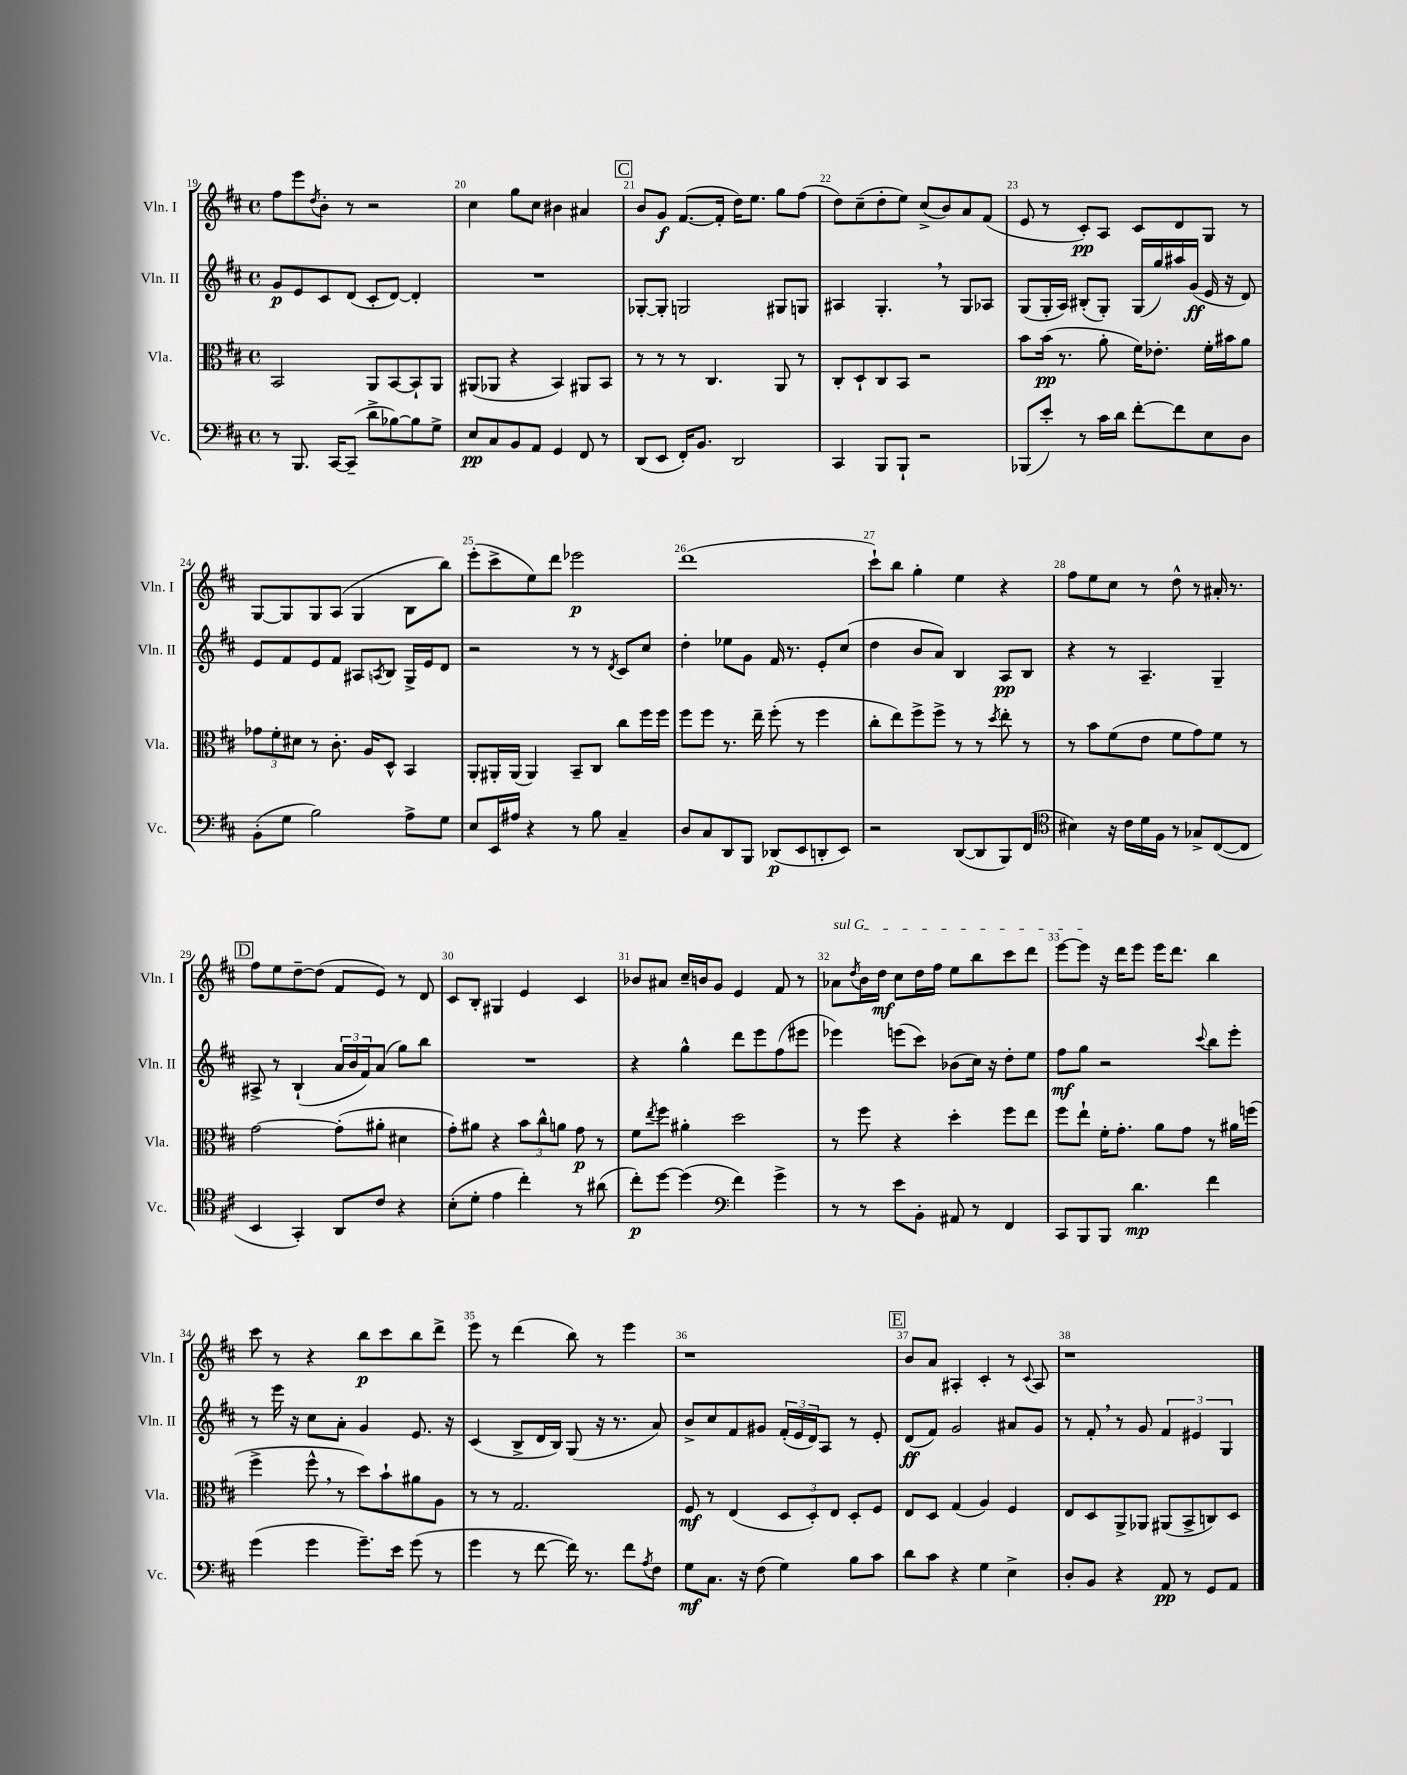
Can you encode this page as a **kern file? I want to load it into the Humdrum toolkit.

**kern	**kern	**kern	**kern
*staff4	*staff3	*staff2	*staff1
*clefF4	*clefC3	*clefG2	*clefG2
*k[f#c#]	*k[f#c#]	*k[f#c#]	*k[f#c#]
*M4/4	*M4/4	*M4/4	*M4/4
*met(c)	*met(c)	*met(c)	*met(c)
8r	2BB	8g	8ff#
8.BBB	.	8e	8eee
.	.	.	8qdd
.	.	8c#	8b'
[16CC#	.	.	.
(8CC#~]	.	(8d	8r
8d^	8AA	8c#'	2r
[8B-)	[8BB	[8d)	.
8B-]	8BB`]	4d']	.
8G^	8AA	.	.
=	=	=	=
8E	(8AA#	1r	4cc#
8C#	8AA-	.	.
8BB	4r	.	8gg
8AA	.	.	8cc#
4GG	4BB)	.	4b#
8FF#	8AA#	.	4a#
8r	8BB	.	.
=	=	=	=
(8DD	8r	[8G-'	8b
8EE	8r	8G-']	8g
16FF#')	8r	2G	([8.f#
8.BB	.	.	.
.	4.C#	.	.
.	.	.	16f#']
2DD	.	.	16dd)
.	.	.	8.ee
.	8AA	8G#	8gg
.	8r	8G	(8ff#
=	=	=	=
4CC#	8C#'	4A#	8dd)
.	8D`	.	(8cc#~
8BBB	8C#	4.G'	8dd'
8BBB`	8BB	.	8ee)
2r	2r	.	(8cc#^
.	.	8r	8b)
.	.	8G	8a
.	.	8A-	(8f#
=	=	=	=
(8BBB-	8b	(8G	8e
8e')	(16b	16G'	8r
.	8.r	16A)	.
8r	.	(8B#'	8c#')
16c#	8a'	8G')	8A
16d	.	.	.
[8f#'	16f#)	(16G	8c#
.	8.e-'	16gg)	.
8f#]	.	16aa#	8d
.	.	(16g	.
8E	16f#'	16e	8G
.	16b#	16r	.
8D	8a	8d)	8r
=	=	=	=
(8BB'	12g-	8e	[8G
.	12f#'	.	.
8G	.	8f#	8G]
.	12d#	.	.
2B)	8r	8e	8G
.	8.c#'	8f#	(8A
.	.	8A#	4G
.	16A	.	.
.	.	8qA	.
.	8D^^	8B	.
8A^	4BB	16G^	8B
.	.	16e	.
8G	.	8d	8bb)
=	=	=	=
8E	8AA'	2r	(8eee'
16EE	16AA#'	.	8ccc#^
16A#	(16AA#	.	.
4r	4AA#)	.	8ee)
.	.	.	8ddd
8r	8BB~	8r	2eee-
8B	8C#	8r	.
.	.	8qd	.
4C#~	8cc#	8c#	.
.	16ff#	8cc#	.
.	16ff#	.	.
=	=	=	=
8D	8ff#	4dd'	(1ddd
8C#	8ff#	.	.
8DD	8.r	8ee-	.
8BBB	.	8g	.
.	16ee~	.	.
(8DD-	(8ff#'	16f#	.
.	.	8.r	.
8EE	8r	.	.
8DD'	4ff#	8e'	.
8EE)	.	(8cc#	.
=	=	=	=
2r	8cc#'	4dd	8ccc#`)
.	8ee)	.	8bb
.	8ff#^	8b	4gg'
.	8ff#^	8a)	.
([8DD	8r	4B	4ee
8DD]	8r	.	.
.	8qdd	.	.
8BBB)	8ee'	8A	4r
(8FF#	8r	8B	.
=	=	=	=
*clefC4	*	*	*
4B#)	8r	4r	8ff#
.	8b	.	8ee
16r	(8f#	8r	8cc#
16c#	.	.	.
16d	8e	4.A~	8r
16F#	.	.	.
8r	8f#	.	8dd^^
8G-^	8g)	.	8r
([8C#	8f#	4G~	16a#'
.	.	.	8.r
8C#]	8r	.	.
=	=	=	=
4BB	[2g	8A#^	8ff#
.	.	8r	8ee
4GG')	.	(4B`	[8dd~
.	.	.	(8dd]
8AA	(8g']	24a	8f#
.	.	24b	.
.	.	24f#)	.
8c#	8a#'	(8a	8e)
4r	4d#	8gg)	8r
.	.	8bb	8d
=	=	=	=
(8B'	8g')	1r	8c#
8d'	8a#	.	8B'
4e	4r	.	4G#
4cc#')	12b	.	4e
.	12cc#^^	.	.
.	12a	.	.
8r	8g	.	4c#
(8a#	8r	.	.
=	=	=	=
8cc#')	8f#	4r	8b-
.	8qee	.	.
[8dd	8ff#	.	8a#
(4dd]	4a#'	4gg^^	16cc#~
.	.	.	16b
.	.	.	8g
*clefF4	*	*	*
4f#)	2dd	8ddd	4e
.	.	8eee	.
4g^	.	(8ff#	8f#
.	.	8eee#	8r
=	=	=	=
8r	8r	4eee-)	8a-
.	.	.	8qdd
8r	8ff#	.	16b
.	.	.	16dd
8e	4r	(8eee	8cc#
8BB'	.	8ccc#)	16dd
.	.	.	16ff#
8AA#	4dd'	(8b-	8ee
8r	.	16cc#)	8bb
.	.	16r	.
4FF#	8ff#	8dd'	8ccc#
.	8ee	8ee	8ddd
=	=	=	=
8CC#	8ff#	8ff#	[8eee
8BBB	8ee`	8gg	8eee]
8BBB	16f#'	2r	16r
.	8.g'	.	16ddd
4.d	.	.	8eee
.	8a	.	16eee
.	.	.	8.ddd
.	8g	.	.
.	.	8qqccc#	.
4f#	8r	8bb	4bb
.	16a#	8eee'	.
.	(16ff	.	.
=	=	=	=
(4g	4ff#^	8r	8ccc#
.	.	16eee	8r
.	.	16r	.
4g	8ff#^^	8cc#	4r
.	8r	8a'	.
8.g~)	8dd)	4g	8bb
.	8b`	.	8ccc#
16e	.	.	.
(8g	8a#	8.e	8bb
8r	8A	.	8ddd^
.	.	16r	.
=	=	=	=
4g	8r	(4c#	8eee
.	8r	.	8r
8r	2.G	8B^	(4ddd
[8f#	.	16d	.
.	.	16B)	.
16f#])	.	(8G	8bb)
8.r	.	.	.
.	.	16r	8r
.	.	8.r	.
8f#	.	.	4eee
8qA	.	.	.
8F#	.	8a)	.
=	=	=	=
8G	8F#	8b^	1r
8.C#	8r	8cc#	.
.	(4E	8f#	.
16r	.	.	.
(8F#	.	8g#	.
4G)	12D	(24f#'	.
.	.	24e	.
.	12D')	24d)	.
.	.	8A	.
.	12E	.	.
8B	8D'	8r	.
8c#	8F#	8e'	.
=	=	=	=
8d	8E	(8d	8b
8c#	8D	8f#)	8a
4r	(4G	2g	4A#'
4G	4A)	.	4c#'
4E^	4F#	8a#	8r
.	.	.	8qqc#
.	.	8g	8A#
=	=	=	=
8D'	8E	8r	1r
8BB	8D	8f#'	.
4r	8AA^	8r	.
.	8AA-	8g	.
8AA	(8AA#	6f#	.
8r	8BB^	.	.
.	.	6e#	.
8GG	8C)	.	.
.	.	6G	.
8AA	8D	.	.
==	==	==	==
*-	*-	*-	*-
